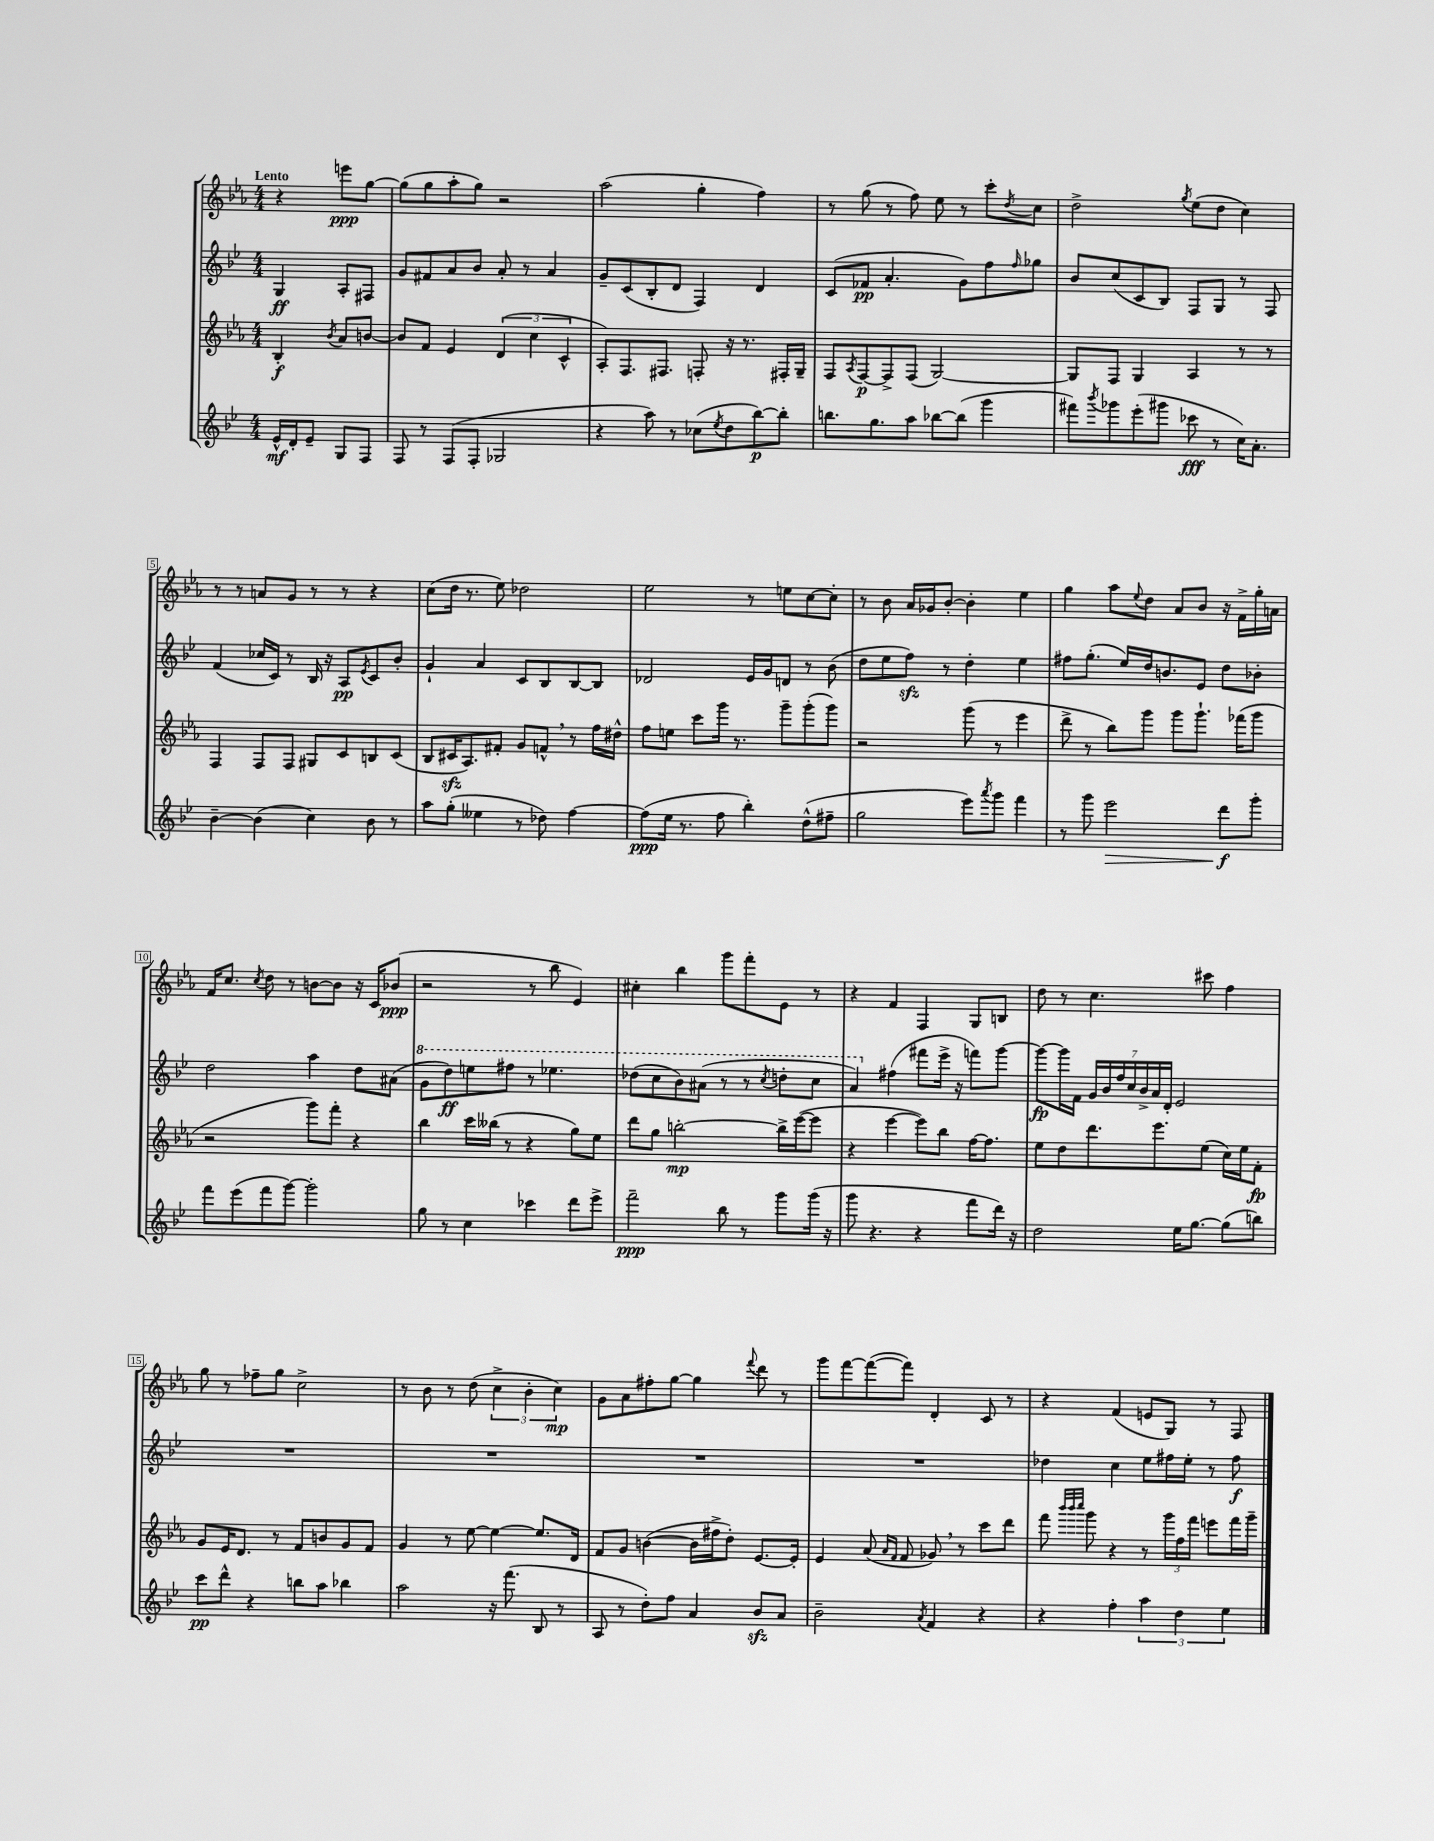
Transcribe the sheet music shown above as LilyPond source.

<<
\new StaffGroup <<
\new Staff = "s0" {
    \clef treble \key ees \major \numericTimeSignature \time 4/4 \partial 2 \tempo "Lento"
    r4 e'''8\ppp g''8~ |
    g''8( g''8 aes''8-. g''8) r2 |
    aes''2( g''4-. f''4) |
    r8 g''8( r8 f''8) ees''8 r8 c'''8-. \acciaccatura { d''8 } c''8 |
    d''2-> \acciaccatura { g''8 } ees''8( d''8 c''4) |
    r8 r8 a'8 g'8 r8 r8 r4 |
    c''8( d''16 r8. ees''8) des''2 |
    ees''2 r8 e''8 c''8~ c''8-. |
    r8 bes'8 aes'16 ges'16 bes'8~-. bes'4-. ees''4 |
    g''4 aes''8 \appoggiatura { ees''8 } d''8 aes'8 bes'8 r16 f'16-> g''16-. a'16 |
    f'16 c''8. \acciaccatura { c''8 } d''8 r8 b'8~ b'8 r16 c'16 bes'8\ppp( |
    r2 r8 bes''8 ees'4) |
    cis''4-. bes''4 g'''8 f'''8-. ees'8 r8 |
    r4 f'4 f4 g8 b8 |
    d''8 r8 c''4. cis'''8 f''4 |
    g''8 r8 fes''8-- g''8 c''2-> |
    r8 bes'8 r8 d''8( \tuplet 3/2 { c''4-> bes'4-. c''4\mp) } |
    g'8 aes'8 fis''8-. g''8~ g''4 \appoggiatura { f'''8 } d'''8 r8 |
    g'''8 f'''8~ f'''8~( f'''8) d'4-. c'8 r8 |
    r4 f'4( e'8 g8) r8 f8 \bar "|." |
}
\new Staff = "s1" {
    \clef treble \key bes \major \numericTimeSignature \time 4/4 \partial 2
    g4\ff a8-. fis8 |
    g'8 fis'8 a'8 bes'8 a'8-. r8 a'4 |
    g'8-- c'8( bes8-. d'8 f4) d'4 |
    c'8( fes'8\pp a'4.-. g'8) f''8 \grace { f''16 } ges''8 |
    bes'8 c''8( c'8 bes8) f8 g8 r8 f8 |
    f'4( ces''16 c'16) r8 bes16 r16 a8\pp \acciaccatura { ees'8 } c'8 bes'8-. |
    g'4-! a'4 c'8 bes8 bes8~ bes8 |
    des'2 ees'16 g'16 d'8 r8 bes'8( |
    d''8 ees''8 f''8\sfz) r8 d''4-. ees''4 |
    fis''8 g''8.-.( ees''16) d''16 b'8. ees'8 d''8 bes'8-. |
    d''2 a''4 d''8 ais'8( |
    \ottava #1 g''8 d'''8\ff) e'''8 fis'''8 r8 ees'''4. |
    des'''8( c'''8 bes''8) ais''8( r8 r8 \acciaccatura { c'''8 } d'''8-. c'''8 |
    a''4) \ottava #0 fis''4( fis'''8 ees'''16-> r16 f'''8) g'''8~ |
    g'''8~\fp g'''16 f'16 \tuplet 7/4 { g'16 bes'16 f''16 c''16 bes'16-> a'16 d'16-. } ees'2 |
    R1 |
    R1 |
    R1 |
    R1 |
    des''4 c''4 ees''8 fis''16 ees''16-. r8 fis''8\f \bar "|." |
}
\new Staff = "s2" {
    \clef treble \key ees \major \numericTimeSignature \time 4/4 \partial 2
    bes4-.\f \acciaccatura { bes'8 } aes'8 b'8~ |
    b'8 f'8 ees'4 \tuplet 3/2 { d'4( c''4 c'4-^ } |
    aes8-.) f8. fis8. f8-. r16 r8. fis16-. g16-- |
    f8 \acciaccatura { aes8 } f8~\p f8-> f8( g2~) |
    g8 f8 g4 aes4 r8 r8 |
    f4 f8 f8 gis8 c'8 b8 c'8( |
    bes8 cis'16\sfz aes8.) fis'8-. g'8 f'8-^ \breathe r8 f''16 dis''16-^ |
    f''8 e''8 c'''8 g'''16 r8. g'''8-- g'''8-.( g'''8) |
    r2 g'''8( r8 ees'''4 |
    d'''8-> r8 bes''8) g'''8 g'''8 g'''8.-! fes'''16( g'''8 |
    r2 g'''8) f'''8-. r4 |
    bes''4 c'''16 beses''16( r8 r4 g''8) ees''8 |
    d'''8 g''8 b''2~-.\mp b''16-> ees'''16~( ees'''8 |
    r4 ees'''4~ ees'''8) bes''8 f''16~ f''8. |
    ees''8 d''8 d'''8. ees'''8. ees''8( c''16) ees''16 f'8-.\fp |
    g'8 ees'16 d'8. r8 f'8 b'8 g'8 f'8 |
    g'4 r8 ees''8~ ees''4~ ees''8. d'16 |
    f'8 g'8 b'4~( b'16 fis''16-> d''8-.) ees'8.~ ees'16-. |
    ees'4 aes'8( \grace { aes'16 f'16 } f'8 ges'8) \breathe r8 c'''8 d'''8 |
    f'''8 \grace { bes'''32 bes'''32 c''''32 } g'''8 r4 r8 \tuplet 3/2 { g'''16 f''16 f'''16 } e'''8 f'''16 g'''16-- \bar "|." |
}
\new Staff = "s3" {
    \clef treble \key bes \major \numericTimeSignature \time 4/4 \partial 2
    ees'16-^\mf d'16-. ees'8-- g8 f8 |
    f8 r8 f8( f8-. ges2 |
    r4 a''8) r8 ces''8( \acciaccatura { ees''8 } d''8 bes''8~\p) bes''8-. |
    b''8. g''8. a''8 bes''8~ bes''8( g'''4 |
    fis'''8) \acciaccatura { bes'''8 } ges'''8 ees'''8-.( gis'''8 ces'''8\fff r8 c''16) a'8.-. |
    bes'4~-- bes'4( c''4) bes'8 r8 |
    a''8 g''8-.( eeses''4 r8 des''8) f''4~ |
    f''8\ppp( ees''16 r8. f''8 bes''4-.) d''8-^( fis''8-- |
    g''2 ees'''8) \acciaccatura { a'''8 } g'''8 f'''4 |
    r8 g'''8 ees'''2\> d'''8\f\! g'''8-. |
    f'''8 ees'''8( f'''8 g'''8~) g'''2-. |
    g''8 r8 c''4 ces'''4 d'''8 ees'''8-> |
    f'''2--\ppp bes''8 r8 g'''8 g'''16( r16 |
    g'''8 r4. r4 f'''8 d'''16) r16 |
    d''2 ees''16 g''8.~ g''8( b''8) |
    c'''8\pp d'''8-^ r4 b''8 a''8 bes''4 |
    a''2 r16 f'''8.( bes8 r8 |
    a8 r8 d''8-.) f''8 a'4 bes'8\sfz a'8 |
    bes'2-- \acciaccatura { a'8 } f'4 r4 |
    r4 f''4-. \tuplet 3/2 { a''4 d''4 ees''4 } \bar "|." |
}
>>
>>
\layout { \context { \Score \override BarNumber.stencil = #(make-stencil-boxer 0.1 0.3 ly:text-interface::print) } }
